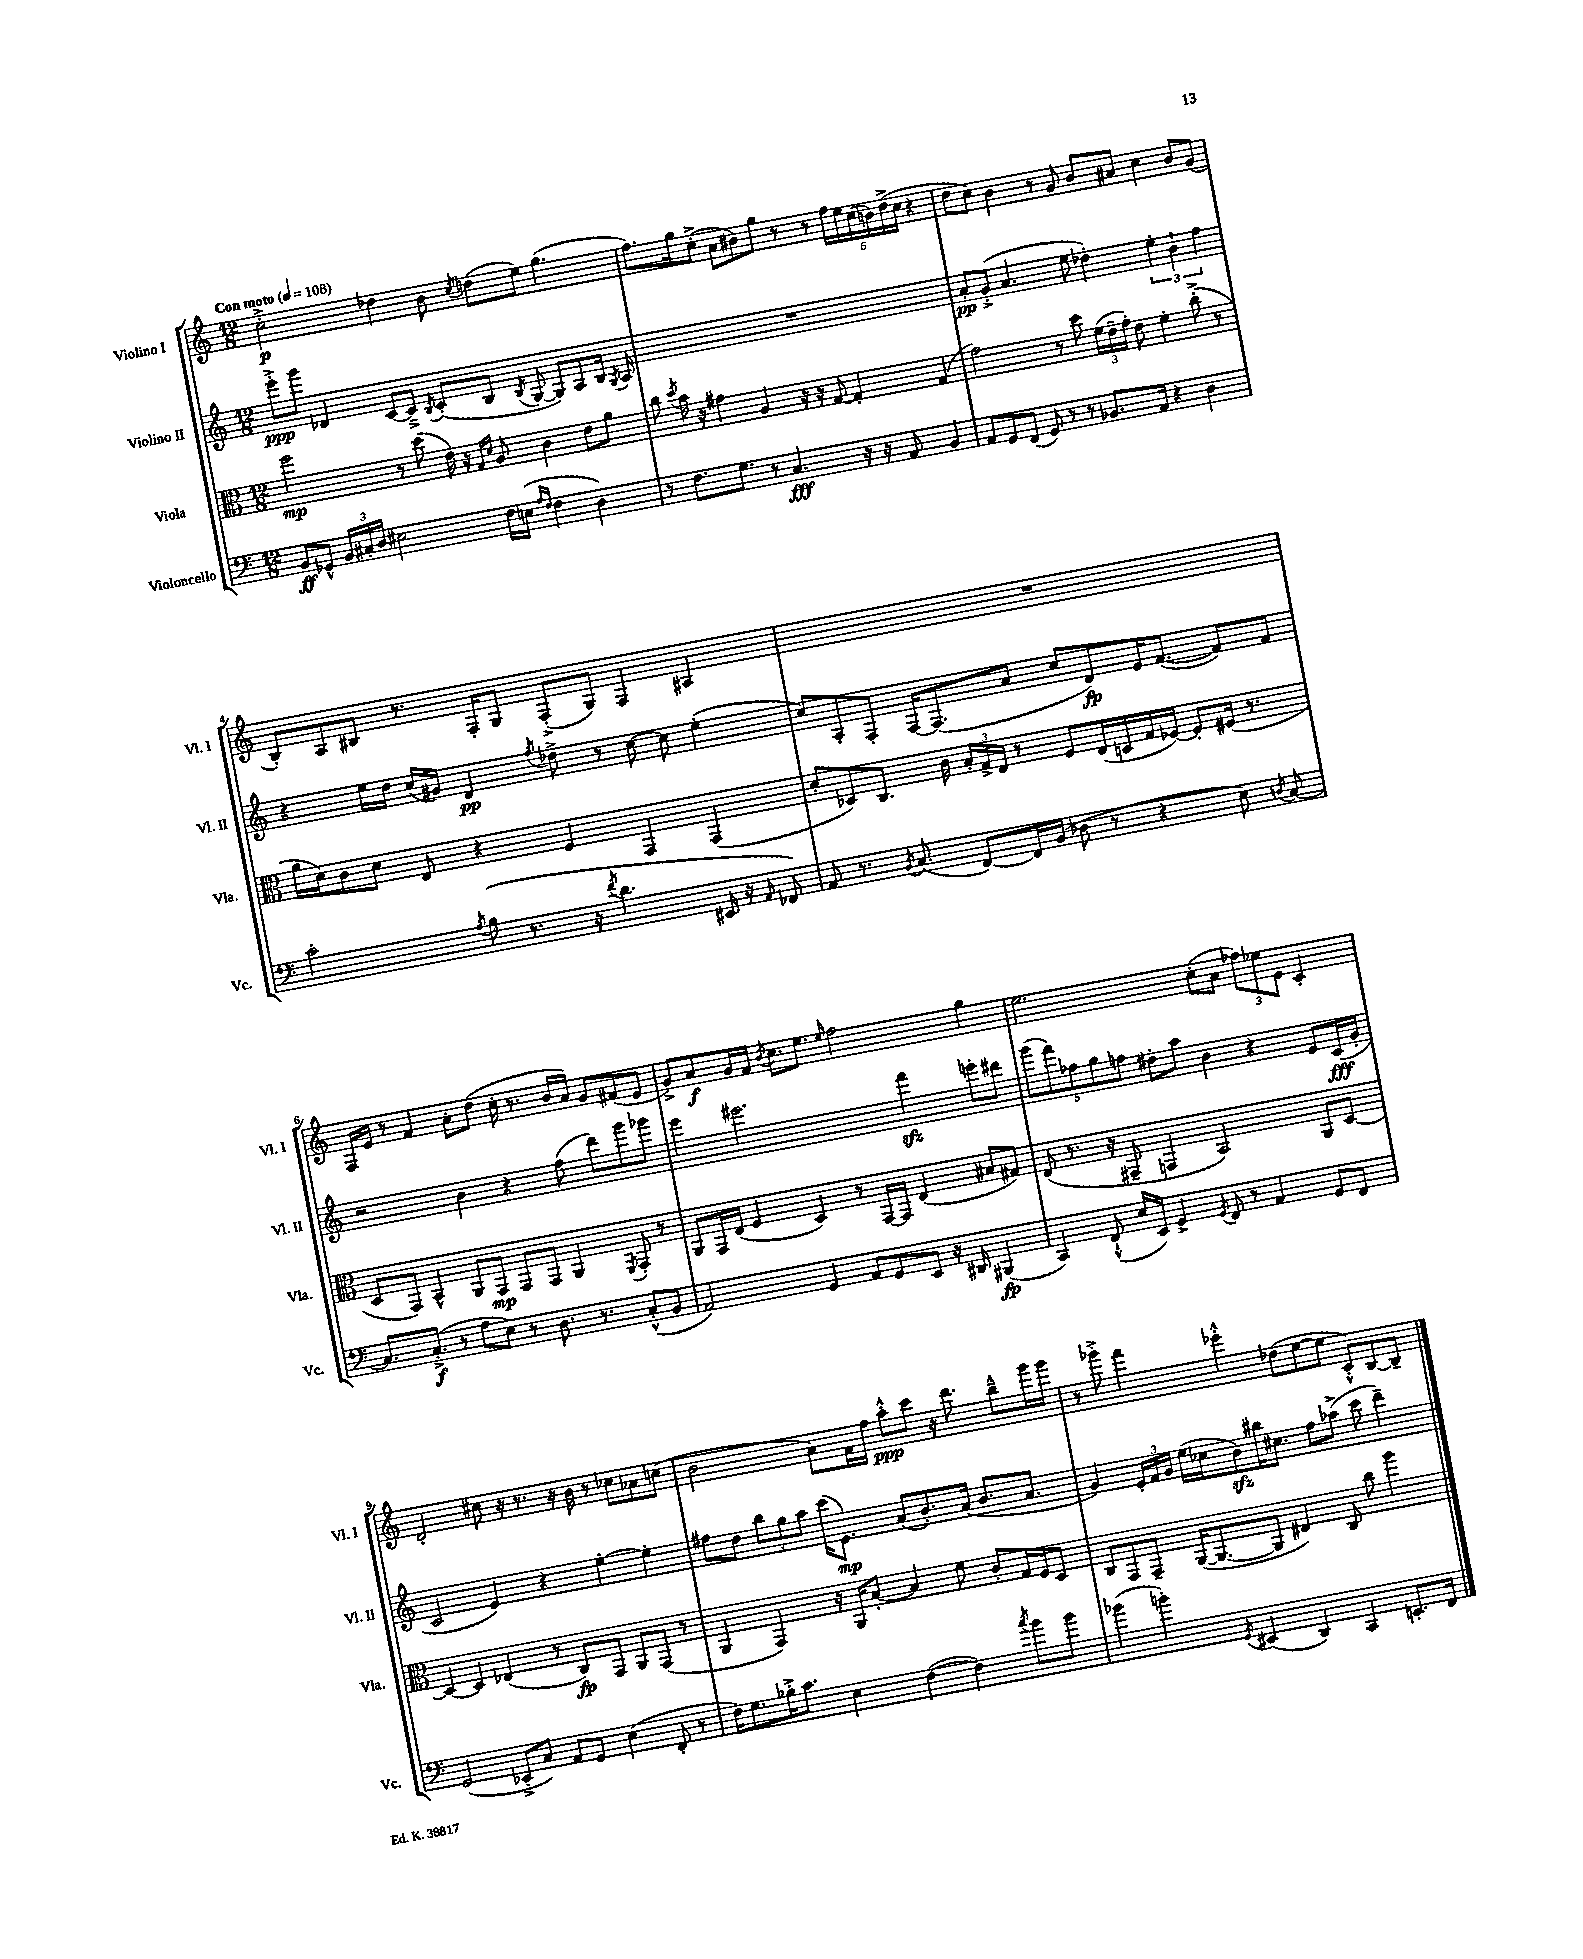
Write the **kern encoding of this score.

**kern	**dynam	**kern	**dynam	**kern	**dynam	**kern	**dynam
*part4	*part4	*part3	*part3	*part2	*part2	*part1	*part1
*staff4	*staff4	*staff3	*staff3	*staff2	*staff2	*staff1	*staff1
*I"Violoncello	*	*I"Viola	*	*I"Violino II	*	*I"Violino I	*
*I'Vc.	*	*I'Vla.	*	*I'Vl. II	*	*I'Vl. I	*
*clefF4	*	*clefC3	*	*clefG2	*	*clefG2	*
*k[]	*	*k[]	*	*k[]	*	*k[]	*
*M12/8	*	*M12/8	*	*M12/8	*	*M12/8	*
*MM108	*	*MM108	*	*MM108	*	*MM108	*
=1	=1	=1	=1	=1	=1	=1	=1
!	!	!	!	!	!	!LO:TX:a:B:t=Con moto	!
8BB/L	ff	2ff\	mp	8eee'^\L	ppp	2cc'^\	p
8GG-X^^/J	.	.	.	8ggg\J	.	.	.
24BB/LL	.	.	.	4d-X/	.	.	.
24C#X'/	.	.	.	.	.	.	.
24D/JJ	.	.	.	.	.	.	.
2E#X\	.	.	.	.	.	.	.
.	.	8r	.	[8c/L	.	4dd-X\	.
.	.	(8dd\	.	8c~^/J]	.	.	.
.	.	.	.	8qB/	.	.	.
.	.	16e\)	.	(8c'/L	.	8b\	.
.	.	16r	.	.	.	.	.
.	.	16qqG/LL	.	.	.	.	.
.	.	16qqd/JJ	.	.	.	8qcc/	.
16F\LL	.	8A/	.	8B/J	.	(8ddn\L	.
(16En\JJ	.	.	.	.	.	.	.
16qqA/LL	.	.	.	.	.	.	.
16qqF/JJ	.	.	.	8qB/	.	.	.
4F\	.	4c\	.	[8G/	.	8ee\J)	.
.	.	.	.	8G/L])	.	(4.gg\	.
4D\)	.	8e\L	.	8A/	.	.	.
.	.	8a\J	.	16B/Jk	.	.	.
.	.	.	.	8qG/	.	.	.
.	.	.	.	16A/	.	.	.
=2	=2	=2	=2	=2	=2	=2	=2
8r	.	8cc\	.	1.r	.	8.ff\L)	.
.	.	8qdd/	.	.	.	.	.
8.F\L	.	16b\	.	.	.	.	.
.	.	16r	.	.	.	16gg\k	.
.	.	4g#X\	.	.	.	(8cc'^\J	.
8.G\J	.	.	.	.	.	.	.
.	.	.	.	.	.	8a\L	.
8r	.	4A/	.	.	.	8b#X\)	.
4.C/	fff	.	.	.	.	8gg\J	.
.	.	16r	.	.	.	8r	.
.	.	16r	.	.	.	.	.
.	.	[8G/	.	.	.	8r	.
16r	.	4G'/]	.	.	.	24ff\LL	.
.	.	.	.	.	.	24ee\	.
16r	.	.	.	.	.	.	.
.	.	.	.	.	.	(24cc\	.
8AA/	.	.	.	.	.	24bn\)	.
.	.	.	.	.	.	(24dd^\	.
.	.	.	.	.	.	24cc\JJ	.
4BB/	.	(4G/	.	.	.	4r	.
=3	=3	=3	=3	=3	=3	=3	=3
8AA/L	.	2g\)	.	8a'/L	pp	8dd\L	.
8GG/	.	.	.	(8g'^/J	.	8cc\J)	.
(8FF/J	.	.	.	4.a/	.	4b\	.
8GG/)	.	.	.	.	.	.	.
8r	.	8r	.	.	.	8r	.
8r	.	8dd\	.	8ee\	.	8g/	.
8.BB-X/L	.	(24f\LL	.	4dd-X'\)	.	8b/L	.
.	.	24e~\	.	.	.	.	.
.	.	24g'\JJ)	.	.	.	.	.
.	.	8e\	.	.	.	8a#X/J	.
16AA/Jk	.	.	.	.	.	.	.
4r	.	4f'\	.	6ee'\	.	4cc\	.
.	.	.	.	6b`\	.	.	.
4D\	.	(8cc'^\	.	.	.	8b/L	.
.	.	.	.	6ff\	.	.	.
.	.	8r	.	.	.	(8g/J	.
!!LO:LB:g=z
=4	=4	=4	=4	=4	=4	=4	=4
2c'\	.	16a\LL	.	4r	.	8B'/L)	.
.	.	16d\J)	.	.	.	.	.
.	.	8c\	.	.	.	8A/	.
.	.	8d\J	.	16ee\LL	.	8B#X/J	.
.	.	.	.	16dd\JJ	.	.	.
.	.	8E/	.	(16cc/LL	.	8.r	.
.	.	.	.	16g#X/JJ)	.	.	.
8qA/	.	.	.	.	.	.	.
(8B\	.	4r	.	4d/	pp	.	.
.	.	.	.	.	.	16F'/KL	.
8.r	.	.	.	.	.	8G/J	.
.	.	.	.	8qff/	.	.	.
.	.	4F/	.	8dd-X^\	.	(8F'^/L	.
16r	.	.	.	.	.	.	.
8qf/	.	.	.	.	.	.	.
4.d\	.	.	.	8r	.	8G/J)	.
.	.	4GG/	.	[8cc\	.	4F/	.
.	.	.	.	8cc\]	.	.	.
16EE#X/	.	(4GG/	.	(4ee'\	.	4A#X/	.
16r	.	.	.	.	.	.	.
16qqAA/	.	.	.	.	.	.	.
8FF-X/)	.	.	.	.	.	.	.
=5	=5	=5	=5	=5	=5	=5	=5
8AA/	.	8d'/L	.	8cc/L)	.	1.r	.
8.r	.	8D-X/)	.	8A'/	.	.	.
.	.	8.C/J	.	8F'/J	.	.	.
8qBB/	.	.	.	.	.	.	.
(8.C/	.	.	.	.	.	.	.
.	.	.	.	[16F/KL	.	.	.
.	.	16c\	.	(8.F/]	.	.	.
[8FF/L)	.	24B'/LL	.	.	.	.	.
.	.	24G^/	.	.	.	.	.
.	.	24E/JJ	.	.	.	.	.
16FF/L]	.	8r	.	8a/J	.	.	.
(16BB/JJ	.	.	.	.	.	.	.
8D-X\	.	8F/L	.	8cc/L	.	.	.
8r	.	(16E/L	.	8d/)	fp	.	.
.	.	16Dn/	.	.	.	.	.
4r	.	16G/	.	16e/K	.	.	.
.	.	[16F-X/JJ)	.	([8.f/J	.	.	.
.	.	8F-'/L]	.	.	.	.	.
8E\)	.	(16F#X/Jk	.	8f/L])	.	.	.
.	.	8.r	.	.	.	.	.
8qDn/	.	.	.	.	.	.	.
[8C/	.	.	.	8f/J	.	.	.
!!LO:LB:g=z
=6	=6	=6	=6	=6	=6	=6	=6
8.C/L]	.	8D/L	.	2r	.	16F/LL	.
.	.	.	.	.	.	16e/JJ	.
.	.	8GG/J)	.	.	.	8r	.
(8.C'^/J	f	.	.	.	.	.	.
.	.	4BB^^/	.	.	.	4f/	.
8r	.	.	.	.	.	.	.
8A\L	.	8AA/L	.	4b\	.	8a'\L	.
8E\J)	.	8GG/J	mp	.	.	(8dd\J	.
8r	.	8GG/L	.	4r	.	16cc'\	.
.	.	.	.	.	.	8.r	.
8.D\	.	8GG/J	.	.	.	.	.
.	.	4AA/	.	(8ff\	.	16b/LL	.
8.r	.	.	.	.	.	16a/JJ)	.
.	.	.	.	8ddd\L)	.	8g/L	.
.	.	8qFF/	.	.	.	.	.
(8C'^^/L	.	8GG'/	.	8ggg\	.	(8f#X/	.
8BB/J	.	8r	.	8ggg-X\J	.	8e/J	.
=7	=7	=7	=7	=7	=7	=7	=7
2AA/)	.	8AA/L	.	4eee\	.	8g^/L)	.
.	.	16GG/L	.	.	.	8a/	f
.	.	(16E/JJ	.	.	.	.	.
.	.	4F/	.	2.eee#X\	.	16g/L	.
.	.	.	.	.	.	16f/JJ	.
.	.	.	.	.	.	8qb/	.
.	.	.	.	.	.	8.cc\L	.
4GG/	.	4D/)	.	.	.	.	.
.	.	.	.	.	.	8.ee\J	.
.	.	.	.	.	.	16qqee/	.
8AA/L	.	8r	.	.	.	2ff\	.
8GG/	.	[16GG/LL	.	.	.	.	.
.	.	16GG/JJ]	.	.	.	.	.
8EE/J	.	(4E/	.	4fffzz\	.	.	.
16r	.	.	.	.	.	.	.
16DD#X/	.	.	.	.	.	.	.
(4BBB#X/	fp	8B#X/L	.	8eeen'\L	.	4gg\	.
.	.	8G#X/J)	.	8ddd#X\J	.	.	.
=8	=8	=8	=8	=8	=8	=8	=8
4CC/)	.	(8E/	.	(10ggg\L	.	2.ee\	.
.	.	.	.	10fff\)	.	.	.
.	.	8.r	.	.	.	.	.
.	.	.	.	10ff-X\	.	.	.
(8FF`^^/	.	.	.	.	.	.	.
.	.	.	.	10gg\	.	.	.
.	.	16r	.	.	.	.	.
16E/LL	.	8GG#X~/	.	.	.	.	.
.	.	.	.	10ffn\J	.	.	.
16EE/JJ)	.	.	.	.	.	.	.
4GG^/	.	4GGn/	.	8dd#X'\L	.	.	.
.	.	.	.	8aa\J	.	.	.
8qGG/	.	.	.	.	.	.	.
8FF/	.	2BB/)	.	4b\	.	(8cc'\L	.
8r	.	.	.	.	.	8a\J	.
4AA/	.	.	.	4r	.	12ff-X\L)	.
.	.	.	.	.	.	12ee-X\	.
.	.	.	.	.	.	12e\J	.
8GG/L	.	8AA/L	.	8e/L	.	4c'/	.
8FF/J	.	[8D/J	.	(16c/L	fff	.	.
.	.	.	.	16g'/JJ	.	.	.
!!LO:LB:g=z
=9	=9	=9	=9	=9	=9	=9	=9
(2GG/	.	4D/_	.	2c/	.	2d'/	.
.	.	4D/]	.	.	.	.	.
8EE-X'^/L	.	(4E-X/	.	4e/)	.	8cc#X\	.
8C/J)	.	.	.	.	.	16r	.
.	.	.	.	.	.	8.r	.
8AA/L	.	8r	.	4r	.	.	.
8GG/J	.	8C/L)	fp	.	.	16r	.
.	.	.	.	.	.	16b\	.
(4E\	.	8GG/J	.	[4ee'\	.	8r	.
.	.	8AA/L	.	.	.	8cc-X\L	.
8FF'/	.	(8GG/J	.	4ee'\]	.	8a-X\	.
8r	.	8r	.	.	.	(8ccn\J	.
=10	=10	=10	=10	=10	=10	=10	=10
16F\KL)	.	4AA/	.	8ff#X\L	.	2b\	.
8.G\	.	.	.	.	.	.	.
.	.	.	.	8dd\J	.	.	.
16B-X'^\K	.	4GG/)	.	12bb\L	.	.	.
8.c\J	.	.	.	.	.	.	.
.	.	.	.	12gg\	.	.	.
.	.	.	.	12aa\J	.	.	.
4E\	.	16r	.	(16ccc\KL	.	8a\L)	.
.	.	16AA/KL	.	8.e\J)	mp	.	.
.	.	[8B'/J	.	.	.	16f\L	.
.	.	.	.	.	.	16ff\JJ	.
([4F\	.	4B/]	.	(8a/L	.	8aa'^^\L	ppp
.	.	.	.	8.b'/)	.	8ccc\J	.
4F\])	.	8f\	.	.	.	16r	.
.	.	.	.	(16a/Jk	.	8.ddd\	.
.	.	8c'/L	.	8.b/L	.	.	.
8qcc/	.	.	.	.	.	.	.
8b\L	.	16G/L	.	.	.	8bb~^^\L	.
.	.	16F/J	.	8.a/J	.	.	.
8b\J	.	8D/J	.	.	.	16ggg\L	.
.	.	.	.	.	.	16ggg\JJ	.
=11	=11	=11	=11	=11	=11	=11	=11
(4b-X\	.	8C/L	.	4g/)	.	8r	.
.	.	8GG/	.	.	.	8ggg-X'^\	.
4bn'\)	.	8GG~/J	.	24e'/LL	.	4fff\	.
.	.	.	.	24f/	.	.	.
.	.	.	.	24g/JJ	.	.	.
.	.	([16AA/KL	.	(16ee\LL	.	.	.
.	.	8.AA/_	.	16cc-X\J	.	.	.
8qGG/	.	.	.	.	.	.	.
(4EE#X/	.	.	.	8bzz\)	.	4eee-X'^^\	.
.	.	8AA/J]	.	16bb#X\K	.	.	.
.	.	.	.	8.cc#X\J	.	.	.
4DD/)	.	4E#X/)	.	.	.	(8dd-X\L	.
.	.	.	.	8ff\L	.	[8ee\	.
4CC/	.	8C/	.	(8aa-X^\J	.	8ee\J]	.
.	.	8cc\	.	8ccc\	.	8c'^^/L)	.
8.EEn'/L	.	4aa\	.	4ddd~\)	.	[8B/	.
.	.	.	.	.	.	8B~/J]	.
16FF/Jk	.	.	.	.	.	.	.
==	==	==	==	==	==	==	==
*-	*-	*-	*-	*-	*-	*-	*-
